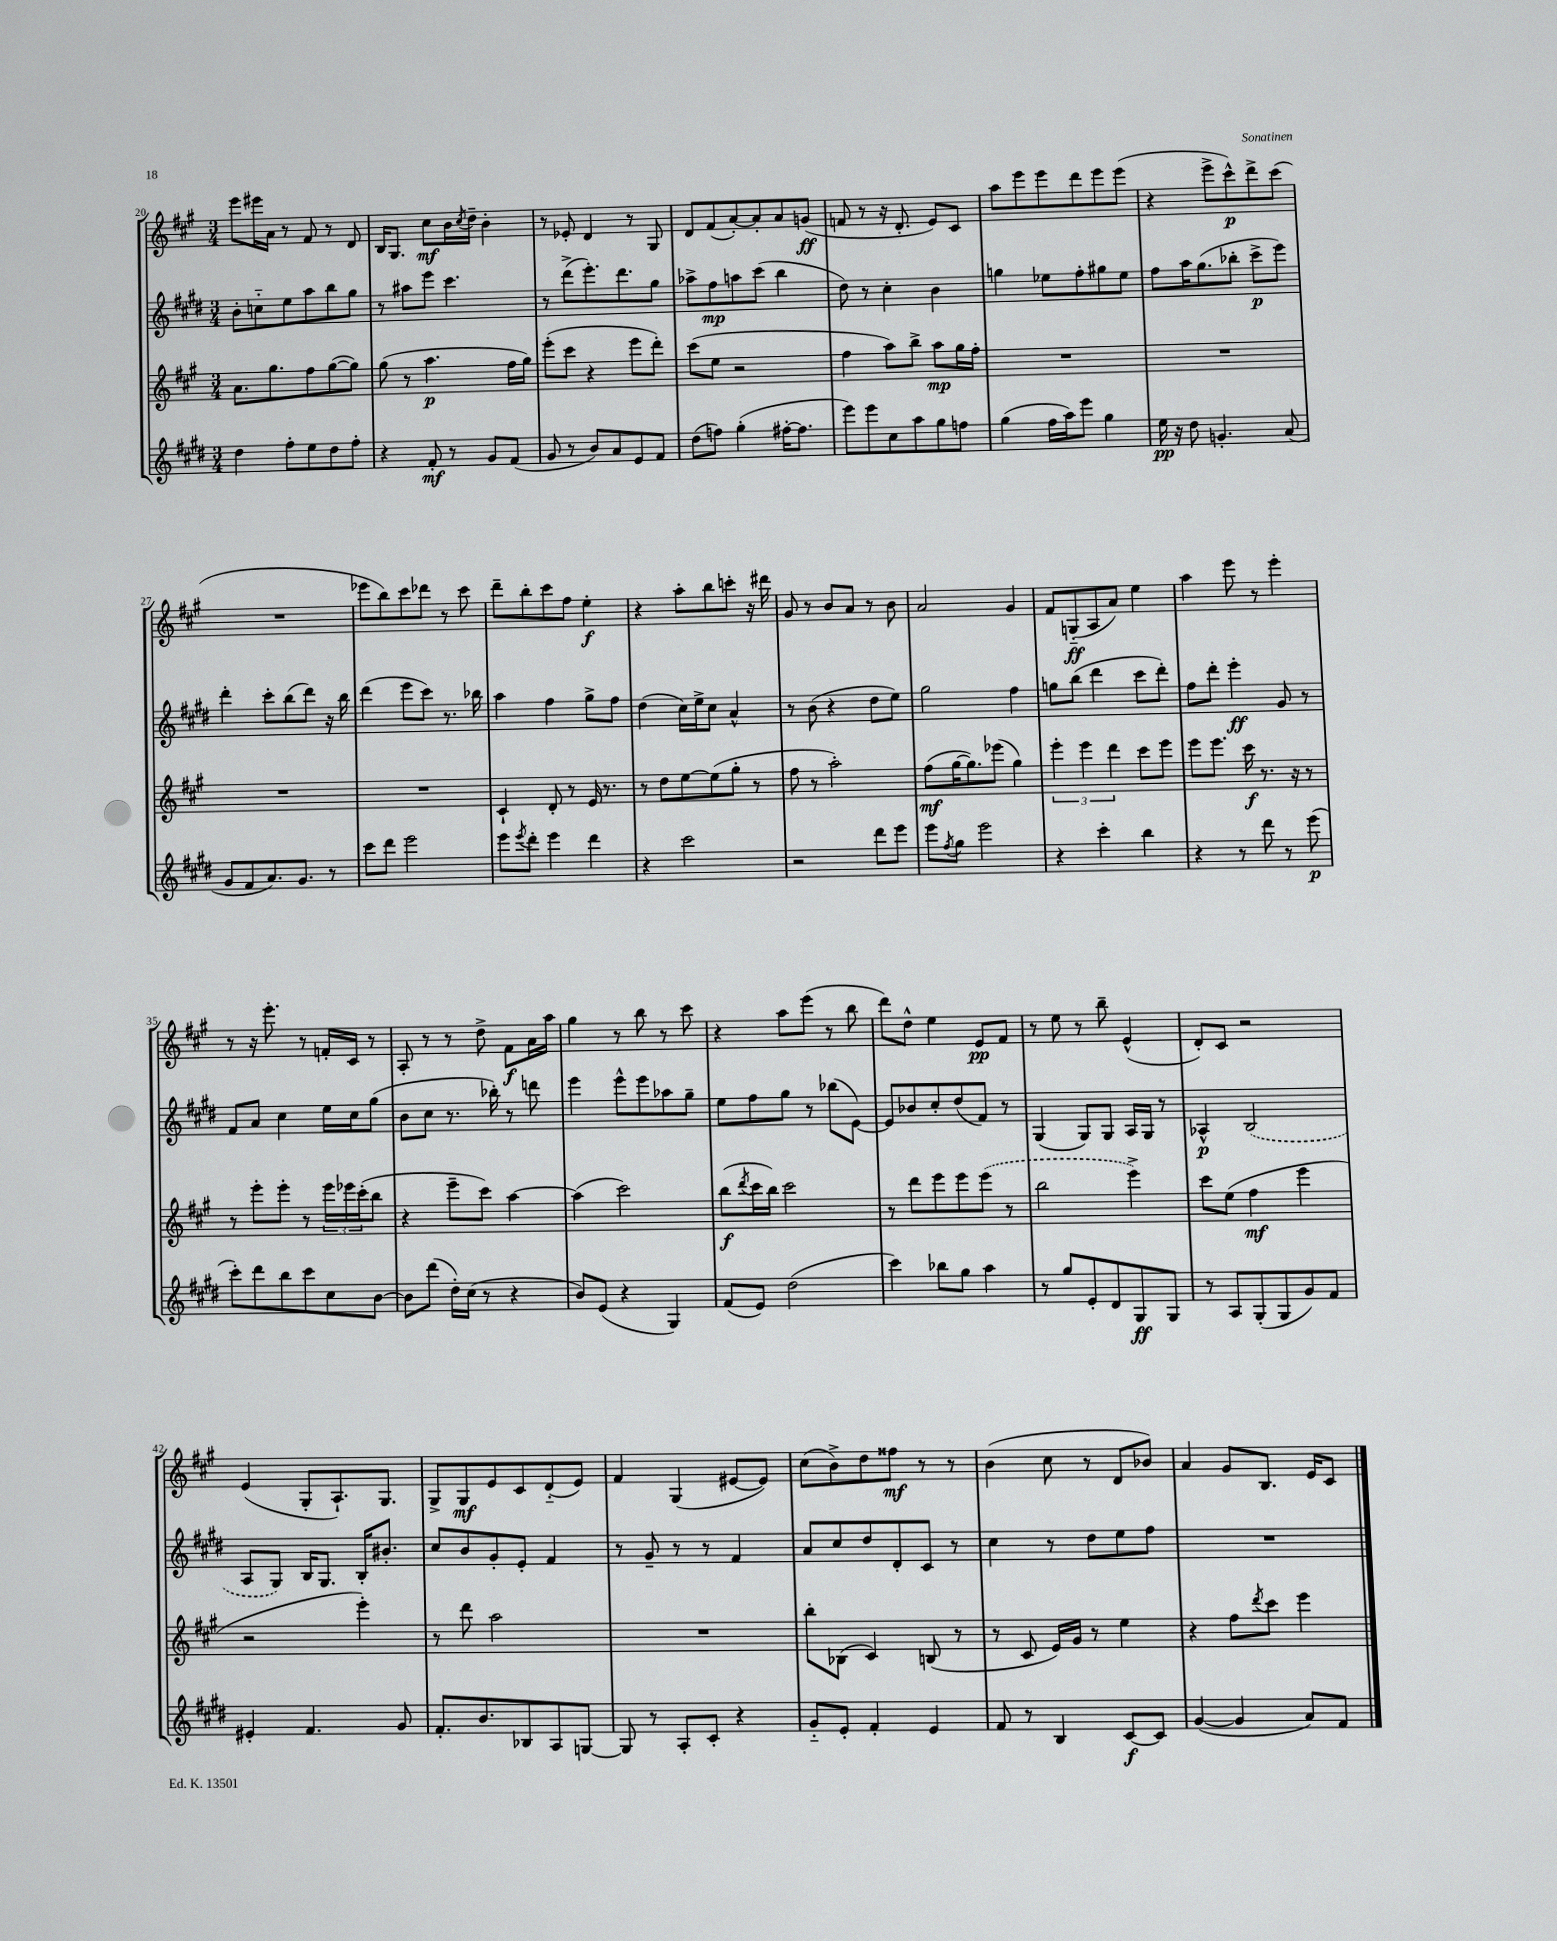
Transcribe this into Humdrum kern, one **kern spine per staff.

**kern	**dynam	**kern	**dynam	**kern	**dynam	**kern	**dynam
*part4	*part4	*part3	*part3	*part2	*part2	*part1	*part1
*staff4	*staff4	*staff3	*staff3	*staff2	*staff2	*staff1	*staff1
*clefG2	*	*clefG2	*	*clefG2	*	*clefG2	*
*k[f#c#g#d#]	*	*k[f#c#g#]	*	*k[f#c#g#d#]	*	*k[f#c#g#]	*
*M3/4	*	*M3/4	*	*M3/4	*	*M3/4	*
=20	=20	=20	=20	=20	=20	=20	=20
4dd#\	.	8.a\L	.	8b'\L	.	8eee\L	.
.	.	.	.	8ccn\	.	16eee#X\L	.
.	.	8.gg#\	.	.	.	16a\JJ	.
8ff#'\L	.	.	.	8ee\	.	8r	.
8ee\	.	8ff#\	.	8aa\	.	8f#/	.
8dd#\	.	([8gg#\	.	8bb\	.	8r	.
8ff#'\J	.	8gg#\J])	.	8gg#\J	.	8d/	.
=21	=21	=21	=21	=21	=21	=21	=21
4r	.	(8gg#\	.	8r	.	16B/KL	.
.	.	.	.	.	.	8.G#/J	.
.	.	8r	.	8aa#X\L	.	.	.
8f#'/	mf	4.aa\	p	8eee\J	.	8cc#\L	mf
8r	.	.	.	4.ccc#\	.	16b\L	.
.	.	.	.	.	.	8qcc#/	.
.	.	.	.	.	.	16dd~\JJ	.
8g#/L	.	.	.	.	.	4b'\	.
(8f#/J	.	16ff#\LL	.	.	.	.	.
.	.	16gg#\JJ)	.	.	.	.	.
=22	=22	=22	=22	=22	=22	=22	=22
8g#/	.	(8eee'\L	.	8r	.	8r	.
8r	.	8ccc#\J	.	(8ddd#^\L	.	8e-X'/	.
8b/L)	.	4r	.	8.eee'\)	.	4d/	.
8a/	.	.	.	.	.	.	.
.	.	.	.	8.ddd#\	.	.	.
8e/	.	8eee\L	.	.	.	8r	.
8f#/J	.	8ddd'\J)	.	8gg#\J	.	8G#/	.
=23	=23	=23	=23	=23	=23	=23	=23
(8dd#\L	.	(8ccc#\L	.	8aa-X^\L	.	8d/L	.
8ffn\J)	.	8ee\J	.	8ff#\	mp	(8f#/	.
(4gg#'\	.	2r	.	8aan\	.	[8a'/)	.
.	.	.	.	(8ccc#\J	.	8a'/]	.
[16ff#X'\KL	.	.	.	4bb\	.	8a/	.
8.ff#\J]	.	.	.	.	.	.	.
.	.	.	.	.	.	(8gn/J	ff
=24	=24	=24	=24	=24	=24	=24	=24
8eee\L)	.	4ff#\	.	8dd#\)	.	8fn/	.
8eee\	.	.	.	8r	.	8r	.
8cc#\	.	8aa\L)	.	4cc#'\	.	16r	.
.	.	.	.	.	.	8.d'/	.
8aa\	.	8bb^\J	.	.	.	.	.
8gg#\	.	8aa\L	mp	4b\	.	8e/L)	.
8ffn\J	.	16gg#\L	.	.	.	8c#/J	.
.	.	16ff#'\JJ	.	.	.	.	.
=25	=25	=25	=25	=25	=25	=25	=25
(4gg#\	.	2.r	.	4ggn\	.	8aa\L	.
.	.	.	.	.	.	8eee\	.
16ff#\LL	.	.	.	8ee-X\L	.	8eee\	.
16aa\J)	.	.	.	.	.	.	.
8eee\J	.	.	.	8ff#'\	.	8ddd\	.
4gg#\	.	.	.	8gg#X\	.	8eee\	.
.	.	.	.	8ee-\J	.	(8eee\J	.
=26	=26	=26	=26	=26	=26	=26	=26
16ee\	pp	2.r	.	8ff#\L	.	4r	.
16r	.	.	.	.	.	.	.
8dd#\	.	.	.	16aa\K	.	.	.
.	.	.	.	(8.gg#\	.	.	.
4.gn'/	.	.	.	.	.	8eee^\L	.
.	.	.	.	8bb-X'\J	.	8ccc#^^\)	p
.	.	.	.	8ccc#^\L	p	8ddd^\	.
(8a/	.	.	.	8eee\J)	.	(8ccc#\J	.
!!LO:LB:g=z
=27	=27	=27	=27	=27	=27	=27	=27
8g#/L	.	2.r	.	4ddd#'\	.	2.r	.
8f#/	.	.	.	.	.	.	.
8.a/)	.	.	.	8ccc#'\L	.	.	.
.	.	.	.	(8bb\	.	.	.
8.g#/J	.	.	.	.	.	.	.
.	.	.	.	8ddd#\J)	.	.	.
8r	.	.	.	16r	.	.	.
.	.	.	.	16bb\	.	.	.
=28	=28	=28	=28	=28	=28	=28	=28
8ccc#\L	.	2.r	.	(4ddd#\	.	8eee-X\L	.
8ddd#\J	.	.	.	.	.	8bb\)	.
2eee\	.	.	.	8eee\L	.	8ccc#\	.
.	.	.	.	8ccc#\J)	.	8ddd-X\J	.
.	.	.	.	8.r	.	8r	.
.	.	.	.	.	.	8ccc#\	.
.	.	.	.	16bb-X\	.	.	.
=29	=29	=29	=29	=29	=29	=29	=29
8eee\L	.	4c#`/	.	4aa\	.	8ddd~\L	.
8qeee/	.	.	.	.	.	.	.
8ddd#'\J	.	.	.	.	.	8bb'\	.
4eee\	.	8d'/	.	4ff#\	.	8ccc#\	.
.	.	8r	.	.	.	8ff#\J	.
4ddd#\	.	16e/	.	8gg#^\L	.	4ee'\	f
.	.	8.r	.	.	.	.	.
.	.	.	.	8ff#\J	.	.	.
=30	=30	=30	=30	=30	=30	=30	=30
4r	.	8r	.	(4dd#\	.	4r	.
.	.	8dd\L	.	.	.	.	.
2ccc#\	.	[8ee\	.	16cc#\LL)	.	8aa'\L	.
.	.	.	.	16ee^\J	.	.	.
.	.	(8ee\]	.	8cc#\J	.	8bb\	.
.	.	8gg#'\J	.	4a^^/	.	8cccn'\J	.
.	.	8r	.	.	.	16r	.
.	.	.	.	.	.	16ddd#X\	.
=31	=31	=31	=31	=31	=31	=31	=31
2r	.	8ff#\	.	8r	.	8g#/	.
.	.	8r	.	(8b\	.	8r	.
.	.	2aa'\)	.	4r	.	8b/L	.
.	.	.	.	.	.	8a/J	.
8ddd#\L	.	.	.	8dd#\L	.	8r	.
8eee\J	.	.	.	8ee\J)	.	8b\	.
=32	=32	=32	=32	=32	=32	=32	=32
8eee\L	.	(8ff#\L	mf	2gg#\	.	2a/	.
8qff#/	.	.	.	.	.	.	.
8gg#\J	.	[16gg#\K	.	.	.	.	.
.	.	8.gg#\])	.	.	.	.	.
2eee\	.	.	.	.	.	.	.
.	.	(8eee-X\J	.	.	.	.	.
.	.	4gg#\)	.	4ff#\	.	4g#/	.
=33	=33	=33	=33	=33	=33	=33	=33
4r	.	6eee'\	.	8ggn\L	.	8f#/L	.
.	.	.	.	(8bb\J	.	(8Gn/	ff
.	.	6eee\	.	.	.	.	.
4ccc#'\	.	.	.	4ddd#\	.	8A/	.
.	.	6ddd\	.	.	.	.	.
.	.	.	.	.	.	8a/J)	.
4bb\	.	8ccc#\L	.	8ccc#\L	.	4ee\	.
.	.	8eee\J	.	8ddd#'\J)	.	.	.
=34	=34	=34	=34	=34	=34	=34	=34
4r	.	8eee\L	.	8ff#\L	.	4aa\	.
.	.	8.eee\J	.	8ddd#'\J	.	.	.
8r	.	.	.	4eee'\	ff	8eee\	.
.	.	16ccc#\	f	.	.	.	.
8ddd#\	.	8.r	.	.	.	8r	.
8r	.	.	.	8g#/	.	4eee'\	.
.	.	16r	.	.	.	.	.
(8eee\	p	8r	.	8r	.	.	.
!!LO:LB:g=z
=35	=35	=35	=35	=35	=35	=35	=35
8ccc#'\L)	.	8r	.	8f#/L	.	8r	.
8ddd#\	.	8eee'\L	.	8a/J	.	16r	.
.	.	.	.	.	.	8.eee'\	.
8bb\	.	8eee'\J	.	4cc#\	.	.	.
8ccc#\	.	8r	.	.	.	8r	.
8cc#\	.	24eee\LL	.	16ee\LL	.	16fn'/LL	.
.	.	24eee-X\	.	.	.	.	.
.	.	.	.	16cc#\J	.	16c#/JJ	.
.	.	(24ccc#'\J	.	.	.	.	.
[8b\J	.	8bb\J	.	(8gg#\J	.	8r	.
=36	=36	=36	=36	=36	=36	=36	=36
8b\L]	.	4r	.	8b\L	.	8A'/	.
(8ddd#\J	.	.	.	8cc#\J	.	8r	.
16dd#'\LL)	.	8eee~\L	.	8.r	.	8r	.
(16cc#\JJ	.	.	.	.	.	.	.
8r	.	8ccc#\J)	.	.	.	8dd^\	.
.	.	.	.	16bb-X'\)	.	.	.
4r	.	[4aa\	.	8r	.	8f#\L	f
.	.	.	.	8dddn\	.	16a\L	.
.	.	.	.	.	.	16aa\JJ	.
=37	=37	=37	=37	=37	=37	=37	=37
8b/L)	.	(4aa\]	.	4eee\	.	4gg#\	.
(8e/J	.	.	.	.	.	.	.
4r	.	2ccc#\)	.	8eee^^\L	.	8r	.
.	.	.	.	8eee\	.	8bb\	.
4G#/)	.	.	.	8aa-X\	.	8r	.
.	.	.	.	8gg#~\J	.	8ccc#\	.
=38	=38	=38	=38	=38	=38	=38	=38
(8f#/L	.	(8bb\L	f	8ee\L	.	4r	.
.	.	8qddd/	.	.	.	.	.
8e/J)	.	16ccc#\L	.	8ff#\	.	.	.
.	.	16bb\JJ)	.	.	.	.	.
(2dd#\	.	2ccc#\	.	8gg#\J	.	8aa\L	.
.	.	.	.	8r	.	(8eee\J	.
.	.	.	.	(8bb-X\L	.	8r	.
.	.	.	.	[8e\J)	.	8bb\	.
=39	=39	=39	=39	=39	=39	=39	=39
4ccc#\)	.	8r	.	8e/L]	.	8ddd\L)	.
.	.	8ddd\L	.	8b-X/	.	8dd^^\J	.
8bb-X\L	.	8eee\	.	8cc#'/	.	4ee\	.
8gg#\J	.	8eee\	.	(8dd#/	.	.	.
4aa\	.	(8eee\J	.	8f#/J)	.	8e/L	pp
.	.	8r	.	8r	.	8f#/J	.
=40	=40	=40	=40	=40	=40	=40	=40
8r	.	2bb\	.	(4G#/	.	8r	.
8gg#/L	.	.	.	.	.	8ee\	.
8e'/	.	.	.	8G#/L)	.	8r	.
8d#/	.	.	.	8G#/J	.	8bb~\	.
8G#/	ff	4eee^\)	.	16A/LL	.	(4e^^/	.
.	.	.	.	16G#/JJ	.	.	.
8G#/J	.	.	.	8r	.	.	.
=41	=41	=41	=41	=41	=41	=41	=41
8r	.	8ccc#\L	.	4A-X^^/	p	8d'/L)	.
8A/L	.	(8ee\J	.	.	.	8c#/J	.
(8G#'/	.	4ff#\	mf	(2B/	.	2r	.
8G#/	.	.	.	.	.	.	.
8g#/)	.	4eee\	.	.	.	.	.
8f#/J	.	.	.	.	.	.	.
!!LO:LB:g=z
=42	=42	=42	=42	=42	=42	=42	=42
4e#X'/	.	2r	.	8A/L	.	(4e/	.
.	.	.	.	8G#/J)	.	.	.
4.f#/	.	.	.	16B/KL	.	8G#'/L	.
.	.	.	.	8.G#/J	.	.	.
.	.	.	.	.	.	8.A`/)	.
.	.	4eee'\)	.	16B'/KL	.	.	.
.	.	.	.	8.b#X'/J	.	8.G#/J	.
8g#/	.	.	.	.	.	.	.
=43	=43	=43	=43	=43	=43	=43	=43
8.f#'/L	.	8r	.	8cc#/L	.	8G#^/L	.
.	.	8ddd\	.	8b/	.	8G#/	mf
8.b/	.	.	.	.	.	.	.
.	.	2aa\	.	8g#'/	.	8e/	.
8B-X/	.	.	.	8e'/J	.	8c#/	.
8A/	.	.	.	4f#/	.	(8d/	.
[8Gn/J	.	.	.	.	.	8e/J)	.
=44	=44	=44	=44	=44	=44	=44	=44
8G/]	.	2.r	.	8r	.	4f#/	.
8r	.	.	.	8g#~/	.	.	.
8A'/L	.	.	.	8r	.	(4G#/	.
8c#'/J	.	.	.	8r	.	.	.
4r	.	.	.	4f#/	.	[8e#X/L	.
.	.	.	.	.	.	8e#/J])	.
=45	=45	=45	=45	=45	=45	=45	=45
8g#/L	.	8bb'\L	.	8a/L	.	(8cc#\L	.
8e'/J	.	(8B-X\J	.	8cc#/	.	8b^\)	.
4f#'/	.	4c#/)	.	8dd#/	.	8dd\	.
.	.	.	.	8d#'/	.	8ff##X\J	mf
4e/	.	(8Bn/	.	8c#/J	.	8r	.
.	.	8r	.	8r	.	8r	.
=46	=46	=46	=46	=46	=46	=46	=46
8f#/	.	8r	.	4cc#\	.	(4b\	.
8r	.	8c#/	.	.	.	.	.
4B/	.	16e/LL)	.	8r	.	8cc#\	.
.	.	16g#/JJ	.	.	.	.	.
.	.	8r	.	8dd#\L	.	8r	.
[8c#/L	f	4ee\	.	8ee\	.	8d/L	.
8c#/J]	.	.	.	8ff#\J	.	8b-X/J)	.
=47	=47	=47	=47	=47	=47	=47	=47
([4g#/	.	4r	.	2.r	.	4a/	.
4g#/]	.	8ff#\L	.	.	.	8g#/L	.
.	.	8qddd/	.	.	.	.	.
.	.	8ccc#\J	.	.	.	8.B/J	.
8a/L)	.	4eee\	.	.	.	.	.
.	.	.	.	.	.	16e/KL	.
8f#/J	.	.	.	.	.	8c#/J	.
==	==	==	==	==	==	==	==
*-	*-	*-	*-	*-	*-	*-	*-
